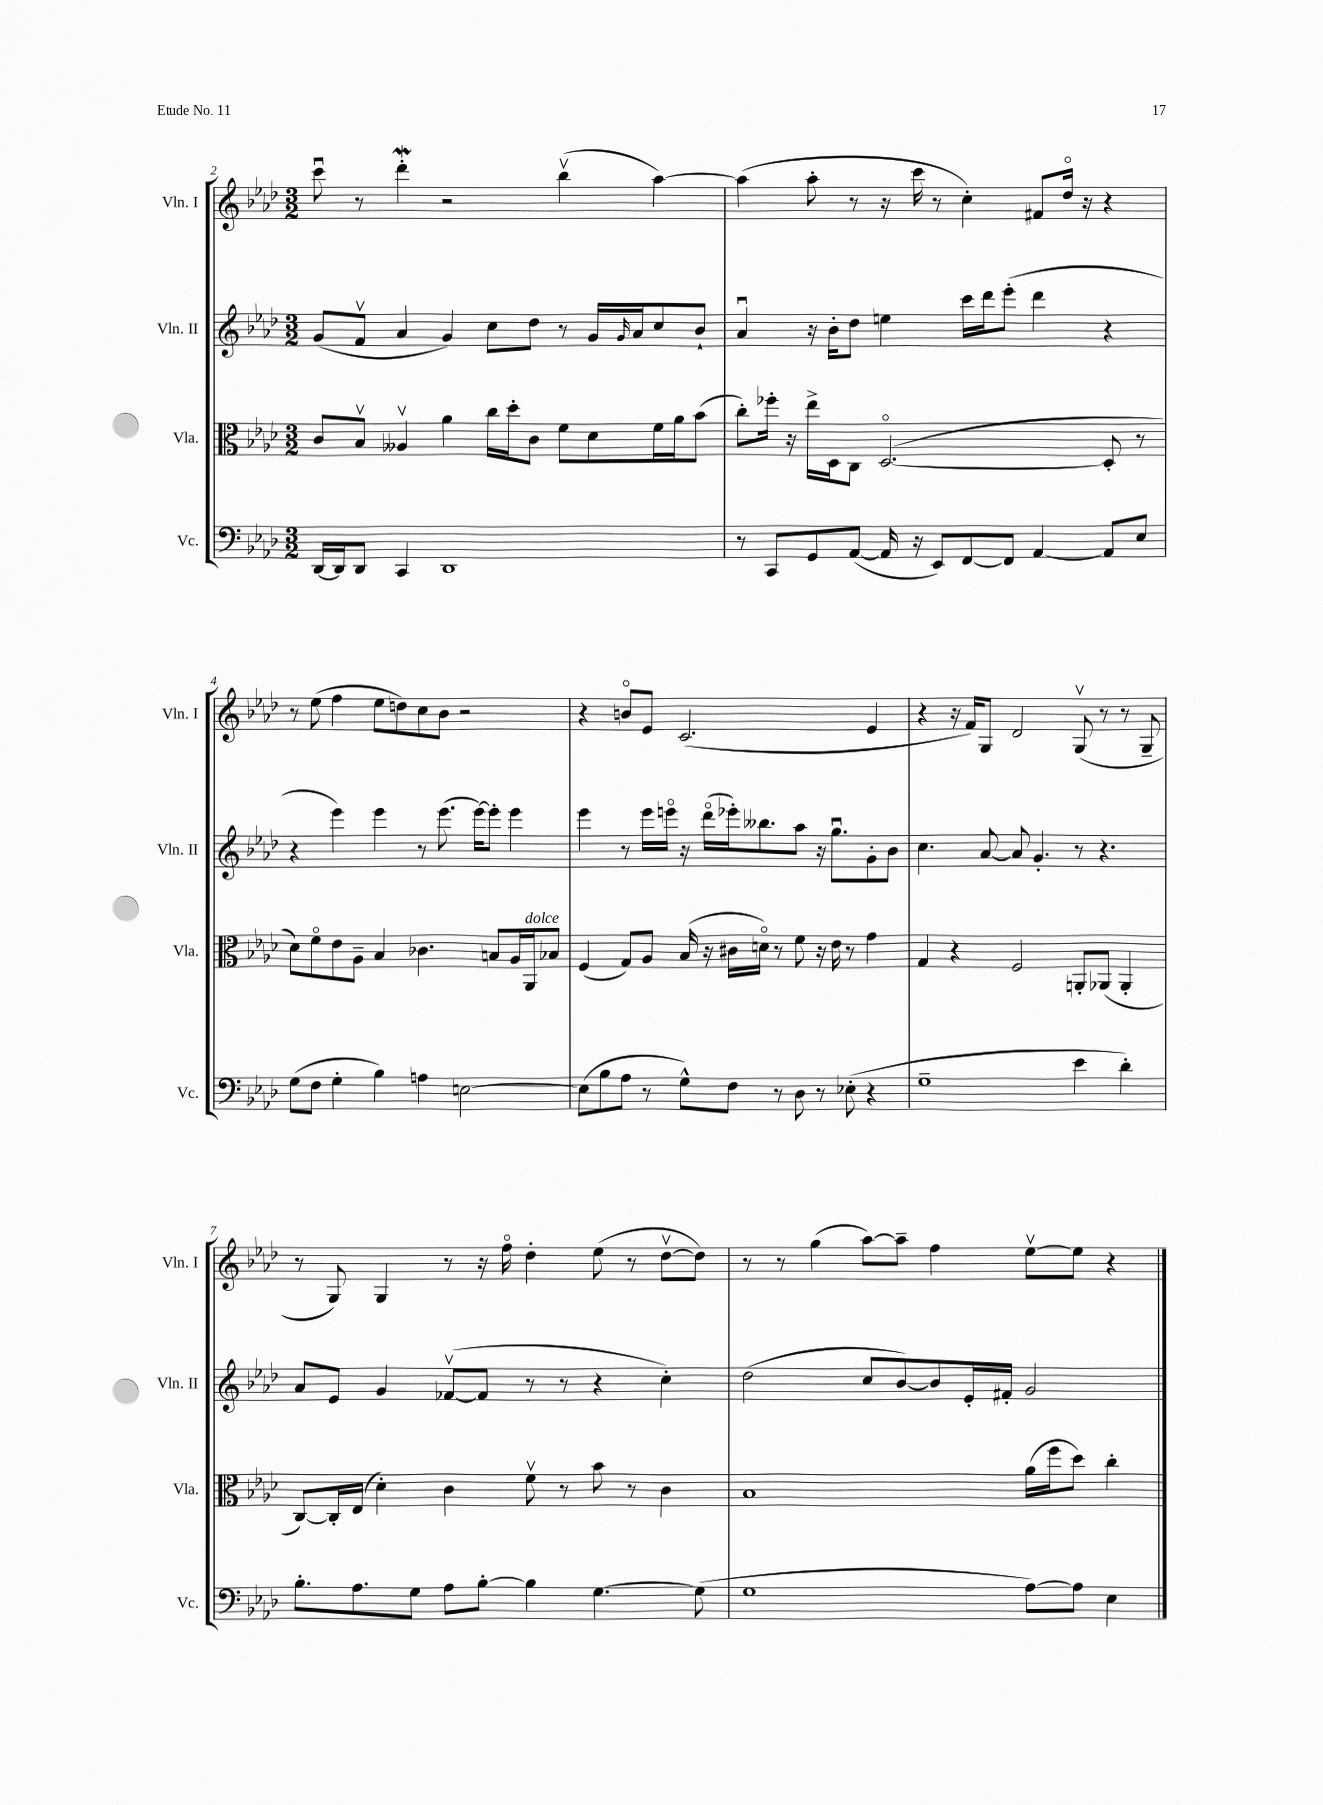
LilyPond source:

<<
\new StaffGroup <<
\new Staff = "s0" \with { instrumentName = "Vln. I" shortInstrumentName = "Vln. I" } {
    \clef treble \key aes \major \numericTimeSignature \time 3/2
    c'''8\downbow r8 des'''4-.\mordent r2 bes''4\upbow( aes''4~) |
    aes''4( aes''8-. r8 r16 c'''16 r8 c''4-.) fis'8 des''16\flageolet r16 r4 |
    r8 ees''8( f''4 ees''8 d''8) c''8 bes'8 r2 |
    r4 b'8\flageolet ees'8 c'2.( ees'4 |
    r4 r16 f'16) g8 des'2 g8\upbow( r8 r8 g8-- |
    r8 g8) g4 r8 r16 f''16\flageolet des''4-. ees''8( r8 des''8~\upbow des''8) |
    r8 r8 g''4( aes''8~) aes''8-- f''4 ees''8~\upbow ees''8 r4 \bar "|." |
}
\new Staff = "s1" \with { instrumentName = "Vln. II" shortInstrumentName = "Vln. II" } {
    \clef treble \key aes \major \numericTimeSignature \time 3/2
    g'8( f'8\upbow aes'4 g'4) c''8 des''8 r8 g'16 \grace { g'16 } aes'16 c''8 bes'8-! |
    aes'4\downbow r16 bes'16-. des''8 e''4 c'''16 des'''16 ees'''8-.( des'''4 r4 |
    r4 ees'''4) ees'''4 r8 ees'''8.( ees'''16~) ees'''8-. ees'''4 |
    ees'''4 r8 ees'''16 e'''16\flageolet r16 des'''16\flageolet( ees'''16-.) beses''8. aes''8 r16 g''8.\downbow g'8-. bes'8 |
    c''4. aes'8~ aes'8 g'4.-. r8 r4. |
    aes'8 ees'8 g'4 fes'8~\upbow( fes'8 r8 r8 r4 c''4-.) |
    des''2( c''8 bes'8~) bes'8 ees'16-. fis'16-. g'2 \bar "|." |
}
\new Staff = "s2" \with { instrumentName = "Vla." shortInstrumentName = "Vla." } {
    \clef alto \key aes \major \numericTimeSignature \time 3/2
    c'8 bes8\upbow aeses4\upbow aes'4 c''16 des''16-. c'8 f'8 des'8 f'16 aes'16 bes'8( |
    c''8-.) fes''16-. r16 ees''16-> des16 c8 des2.~\flageolet( des8-. r8 |
    des'8) f'8\flageolet ees'8 aes8-- bes4 ces'4. b8 aes16 aes,16^\markup { \italic "dolce" } bes8 |
    f4( g8) aes8 bes16( r16 cis'16 d'16\flageolet) r8 f'8 r16 ees'16 r8 g'4 |
    g4 r4 f2 a,8-. aes,8( aes,4-. |
    c8~) c16-. ees16( des'4-.) c'4 f'8\upbow r8 bes'8 r8 c'4 |
    bes1 aes'16( f''16 des''8) c''4-. \bar "|." |
}
\new Staff = "s3" \with { instrumentName = "Vc." shortInstrumentName = "Vc." } {
    \clef bass \key aes \major \numericTimeSignature \time 3/2
    des,16~ des,16 des,8 c,4 des,1 |
    r8 c,8 g,8 aes,8~( aes,16 r16 ees,8) f,8~ f,8 aes,4~ aes,8 ees8 |
    g8( f8 g4-. bes4) a4 e2~ |
    e8( bes8 aes8 r8 g8-^) f8 r8 des8 r8 ees8-.( r4 |
    g1-- ees'4 des'4-.) |
    bes8.-. aes8. g8 aes8 bes8~-. bes4 g4.~ g8( |
    g1 aes8~) aes8 ees4 \bar "|." |
}
>>
>>
\layout { \context { \Score currentBarNumber = #2 } }
